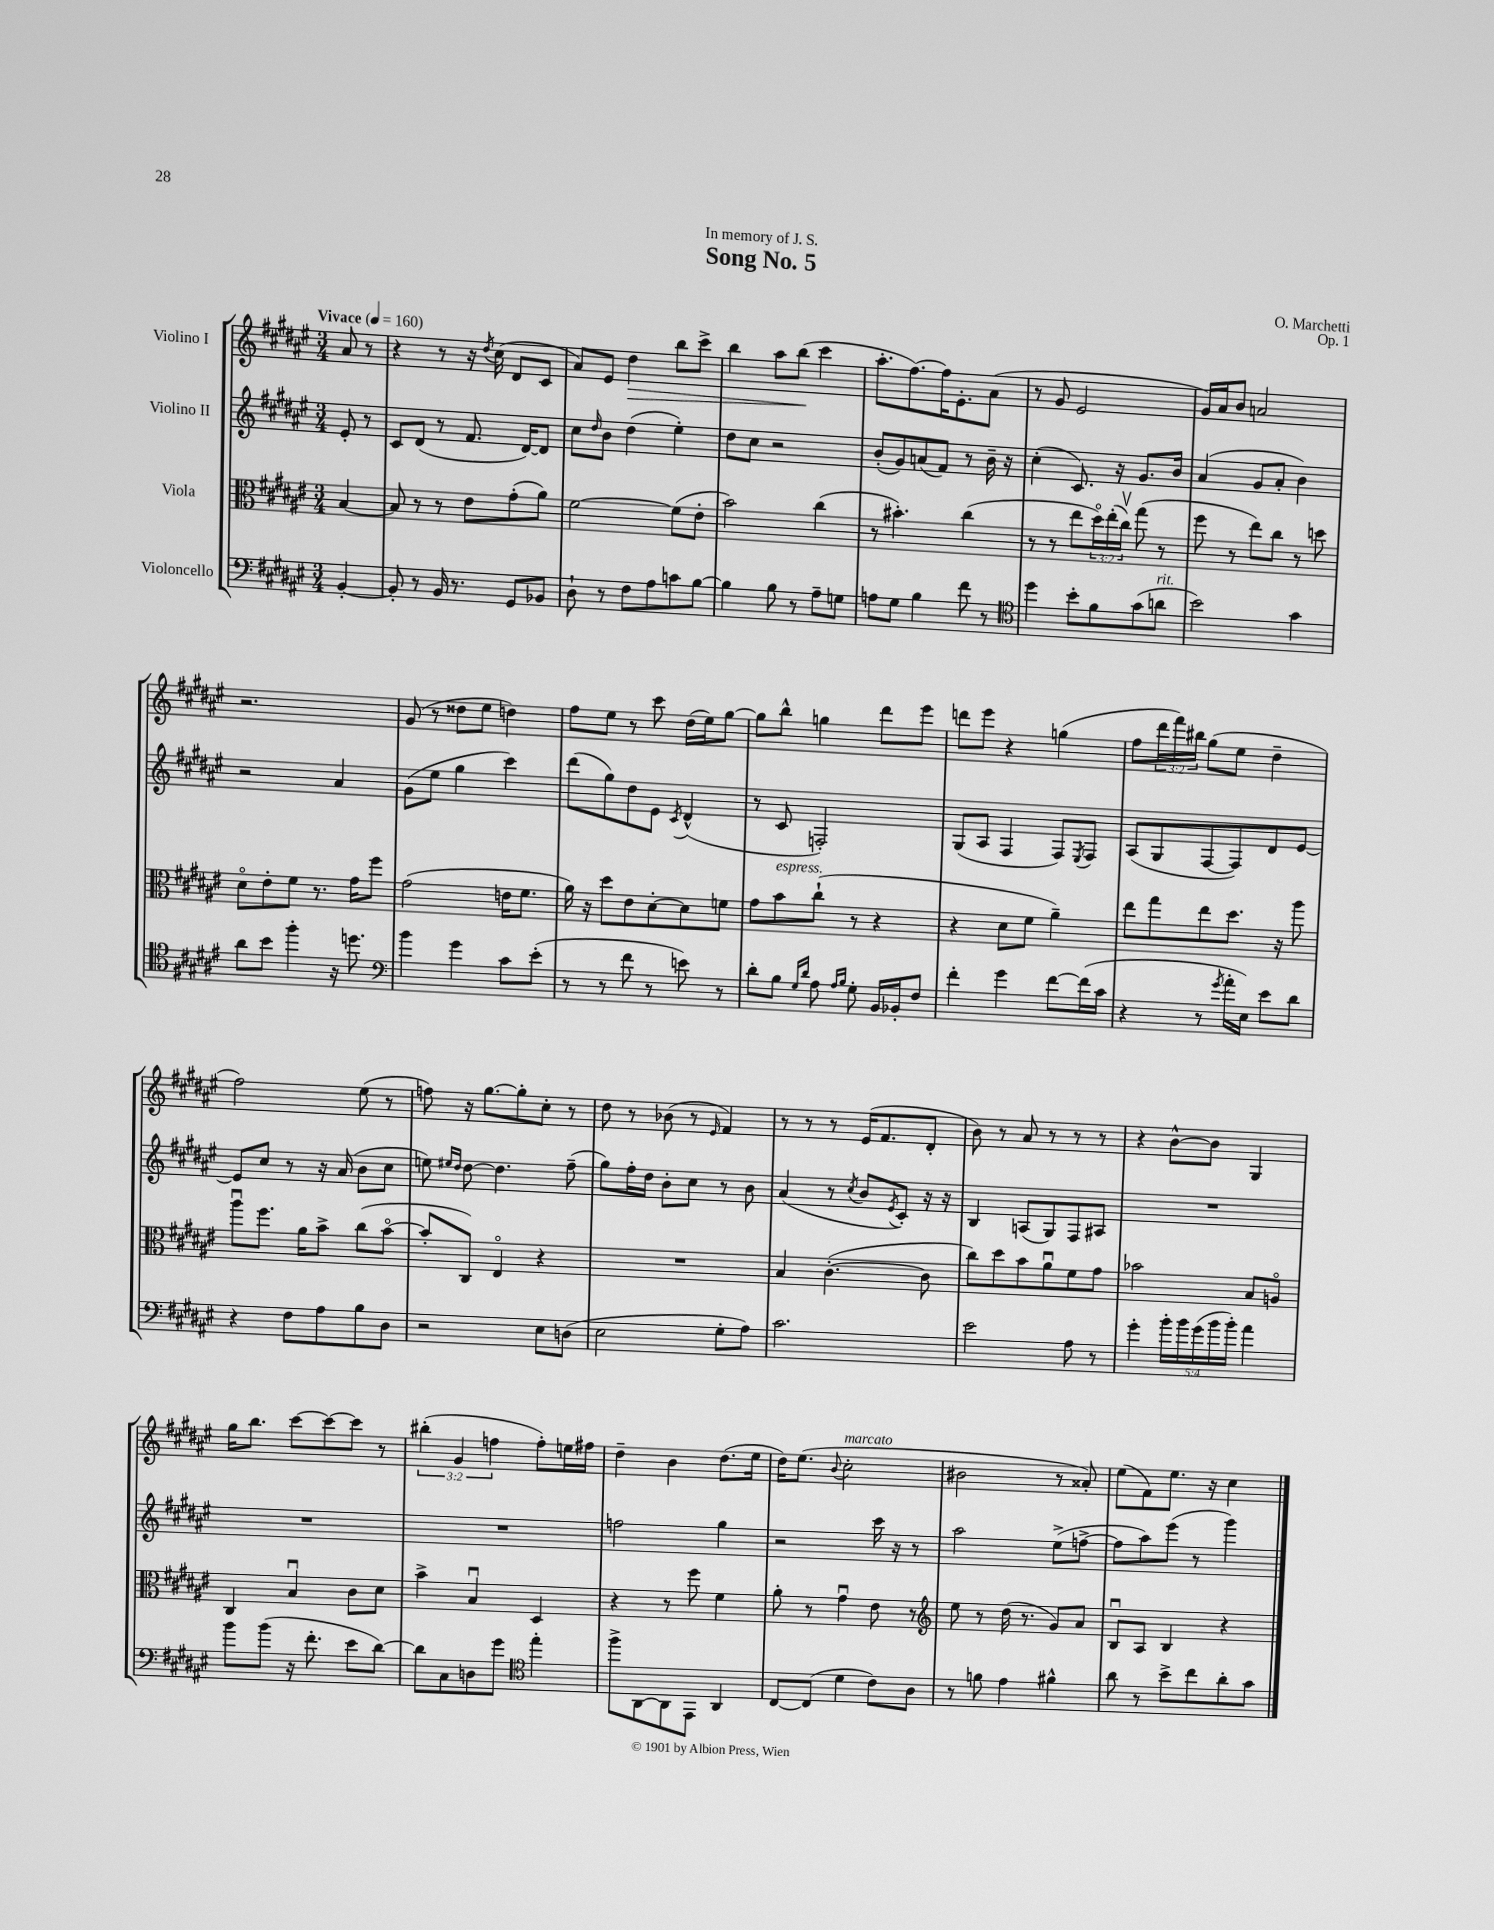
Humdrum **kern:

**kern	**kern	**kern	**kern
*staff4	*staff3	*staff2	*staff1
*clefF4	*clefC3	*clefG2	*clefG2
*k[f#c#g#d#a#e#]	*k[f#c#g#d#a#e#]	*k[f#c#g#d#a#e#]	*k[f#c#g#d#a#e#]
*M3/4	*M3/4	*M3/4	*M3/4
*MM160	*MM160	*MM160	*MM160
[4BB'	[4B	8e#'	8a#
.	.	8r	8r
=	=	=	=
8BB']	8B]	8c#	4r
8r	8r	(8d#	.
16BB	8r	8r	8r
8.r	.	.	.
.	8e#	8.f#	16r
.	.	.	8qdd#
.	.	.	(16cc#
8GG#	(8g#'	.	8d#
.	.	[16d#)	.
8BB-	8a#)	8d#]	8c#
=	=	=	=
8D#`	[2f#	8cc#	8a#)
.	.	16qqdd#	.
8r	.	8b	8e#
8F#	.	(4dd#	4dd#
8A#	.	.	.
8c	(8f#]	4ee#')	8bb
[8B	8e#'	.	8ccc#^
=	=	=	=
4B]	2b)	8dd#	4bb
.	.	8cc#	.
8B	.	2r	8aa#
8r	.	.	(8bb
8A#~	(4cc#	.	4ccc#
8G	.	.	.
=	=	=	=
8A	8r	(8b'	8.aa#'
8G#	4.b#')	8g#)	.
.	.	.	[8.ff#)
4B	.	(8a	.
.	.	8f#)	16ff#]
.	.	.	8.e#'
8f#	(4cc#	8r	.
8r	.	16b~	(8a#
.	.	16r	.
=	=	=	=
*clefC4	*	*	*
4dd#	8r	(4cc#'	8r
.	8r	.	8g#
8b'	8ee#	8.c#)	2e#
8f#	24dd#o)	.	.
.	(24ee#'	.	.
.	.	16r	.
.	24cc#v)	.	.
(8g#	(8gg#	8.g#	.
8a	8r	.	.
.	.	16b	.
=	=	=	=
2b)	8ff#	(4a#	16g#)
.	.	.	16a#
.	8r	.	8b
.	8ee#)	8g#	2a
.	8cc#	8a#'	.
4g#	8r	4b)	.
.	8dd	.	.
=	=	=	=
8a#	8d#o	2r	2.r
8b	8e#'	.	.
4ff#'	8f#	.	.
.	8.r	.	.
16r	.	4a#	.
8.dd	16g#	.	.
.	8ff#	.	.
=	=	=	=
*clefF4	*	*	*
4b	(2g#	(8g#	(8g#
.	.	8ee#	8r
4g#	.	4gg#	8dd##
.	.	.	8ee#
8c#	16e	4ccc#)	4dd)
.	8.f#	.	.
(8e#'	.	.	.
=	=	=	=
8r	16a#)	(8ddd#	8ff#
.	16r	.	.
8r	8dd#	8gg#)	8ee#
8f#	8e#	8dd#	8r
8r	[8d#'	8e#	8ccc#
.	.	8qc#	.
8e)	8d#]	(4d#^^	(16dd#
.	.	.	16ee#)
8r	8f	.	[8gg#
=	=	=	=
8d#'	8g#	8r	8gg#]
8B	8b	8c#	8bb^^
16qqG#	.	.	.
16qqd#	.	.	.
8A#	(8cc#`	2F')	4gg
16qqA#	.	.	.
16qqB	.	.	.
8G#'	8r	.	.
16BB	4r	.	8ddd#
16BB-'	.	.	.
8F#	.	.	8eee#
=	=	=	=
4f#'	4r	(8G#	8ddd
.	.	8A#	8eee#
4g#	8d#	4F#	4r
.	8f#	.	.
[8f#	4a#~)	8F#)	(4gg
.	.	8qE#	.
(16f#]	.	8F#	.
16c#	.	.	.
=	=	=	=
4r	8ee#	(8A#	8ff#
.	8gg#	8G#	24ddd#
.	.	.	24fff#)
.	.	.	24bb#
8r	8ee#	[8F#	(8gg#
8qg#	.	.	.
16a#'	8.dd#	8F#])	8ee#
16E#)	.	.	.
8e#	.	8d#	4dd#~
.	16r	.	.
8d#	8aa#	[8e#	.
=	=	=	=
4r	8aa#u	8e#]	2ff#)
.	8.ff#	8cc#	.
8F#	.	8r	.
.	16a#	.	.
8A#	8b^	16r	.
.	.	(16a#	.
8B	(8cc#	8b	(8ee#
8D#	[8bo	8cc#	8r
=	=	=	=
2r	8b']	8ee)	8ff)
.	.	16qqee#	.
.	.	16qqdd#	.
.	8C#)	[8dd#	16r
.	.	.	[8.gg#
.	4E#o	4.dd#]	.
.	.	.	8gg#']
8E#	4r	.	8cc#'
(8D	.	(8ff#~	8r
=	=	=	=
2E#	2.r	8gg#)	8dd#
.	.	16ff#'	8r
.	.	16dd#	.
.	.	8b'	(8b-
.	.	8cc#	8r
.	.	.	16qqe#
8G#'	.	8r	4f#)
8A#)	.	8b	.
=	=	=	=
2.c#	4B	(4a#	8r
.	.	.	8r
.	([4.c#'	8r	8r
.	.	8qcc#	.
.	.	8b	(16e#
.	.	.	8.f#
.	.	8qe#	.
.	.	8c#')	.
.	8c#]	16r	8d#'
.	.	16r	.
=	=	=	=
2e#	8cc#)	4B	8b)
.	8dd#	.	8r
.	8b	(8A	8a#
.	8a#u	8G#)	8r
8A#	8f#	8F#	8r
8r	8g#	8A#	8r
=	=	=	=
4g#'	2b-	2.r	4r
20b'	.	.	[8b^^
20b	.	.	.
(20g#	.	.	.
.	.	.	8b]
20b	.	.	.
20b')	.	.	.
4a#	8B	.	4G#
.	8Ao	.	.
=	=	=	=
8b	4C#	2.r	16gg#
.	.	.	8.bb
(8b	.	.	.
16r	4Bu	.	[8ccc#
8.f#'	.	.	.
.	.	.	8ccc#_
8e#	8c#	.	8ccc#]
[8d#)	8d#	.	8r
=	=	=	=
8d#]	4b^	2.r	(6bb#'
8C#	.	.	.
.	.	.	6g#
8D	4Bu	.	.
.	.	.	6ff
8g#	.	.	.
*clefC4	*	*	*
4ee#'	4D#	.	8ff')
.	.	.	16ee
.	.	.	16ff#
=	=	=	=
8ff#^	4r	2ff	4dd#~
[8AA#	.	.	.
8AA#]	8r	.	4b
8EE#	8ff#	.	.
4AA#	4f#	4gg#	(8.dd#
.	.	.	16ee#
=	=	=	=
[8C#	8a#'	2r	16dd#)
.	.	.	(8.ee#
(8C#]	8r	.	.
.	.	.	8qqb
4d#	4g#u	.	2cc#'
8c#)	8e#	16ccc#	.
.	.	16r	.
8A#	8r	8r	.
=	=	=	=
*	*clefG2	*	*
8r	8ee#	2aa#	2b#
8f	8r	.	.
4e#	(16dd#	.	.
.	8.r	.	.
4f#^^	8g#)	(8ee#^	8r
.	8a#	[8ff^	8a##')
=	=	=	=
8a#	8Bu	8ff]	(8ee#
8r	8A#	8aa#)	8f#)
8b^	4B	(8eee#	8.ee#
8cc#	.	8r	.
.	.	.	16r
8a#'	4r	4ggg#)	4cc#
8g#	.	.	.
==	==	==	==
*-	*-	*-	*-
